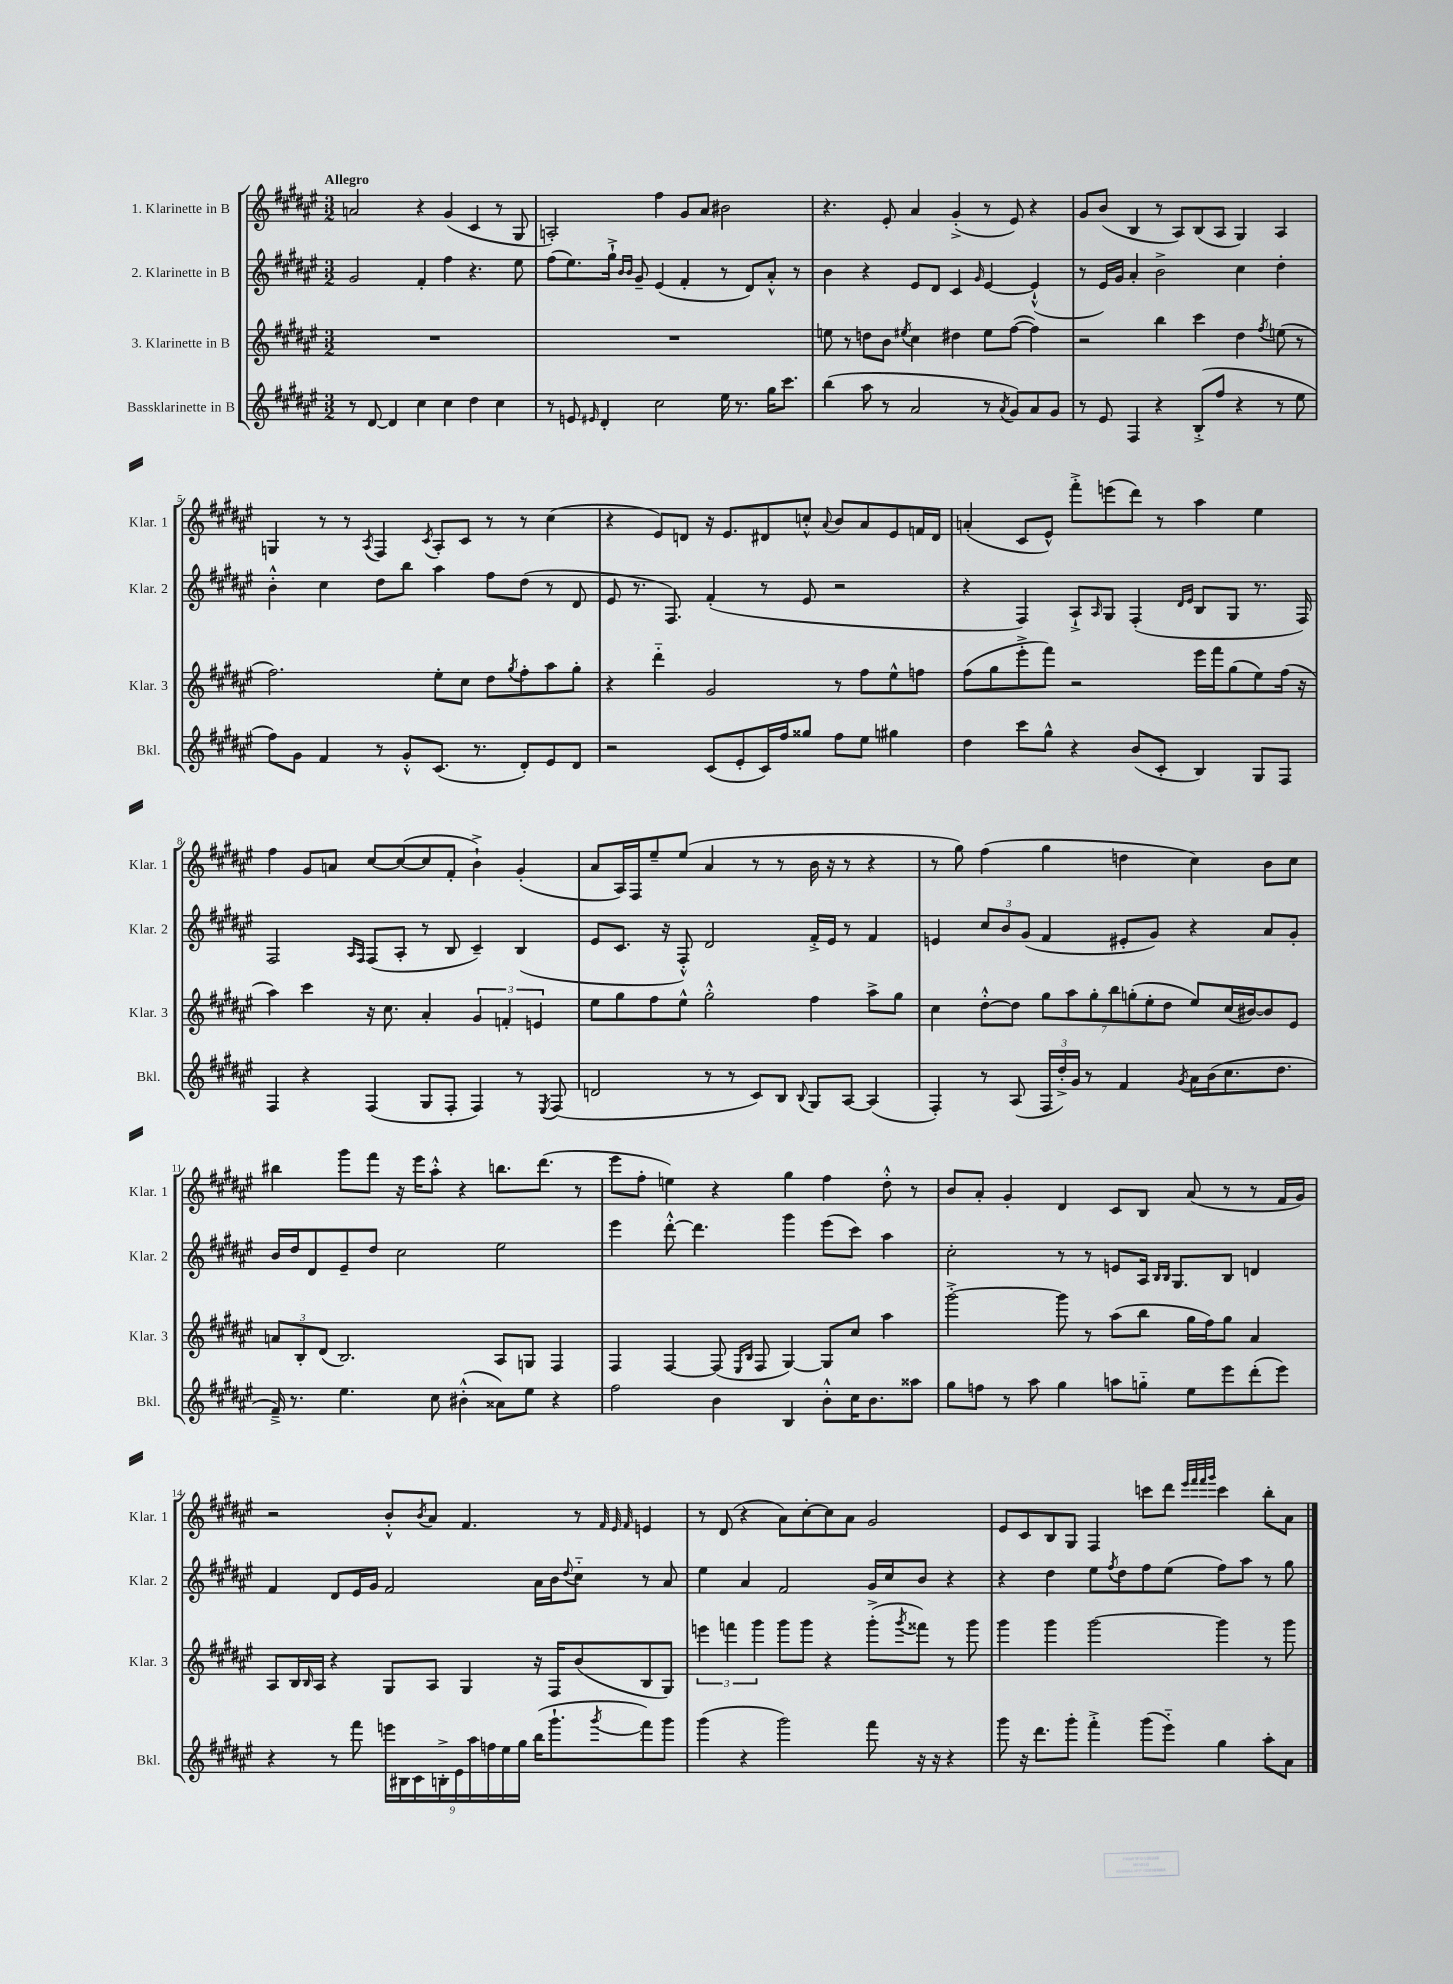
<<
\new StaffGroup <<
\new Staff = "s0" \with { instrumentName = "1. Klarinette in B" shortInstrumentName = "Klar. 1" } {
    \clef treble \key fis \major \numericTimeSignature \time 3/2 \tempo "Allegro"
    a'2 r4 gis'4( cis'4 r8 gis8 |
    a2-.) fis''4 gis'8 ais'8 bis'2 |
    r4. eis'8-. ais'4 gis'4-.->( r8 eis'8) r4 |
    gis'8 b'8( b4 r8 ais8) b8( ais8 gis4) ais4 |
    g4 r8 r8 \acciaccatura { ais8 } fis4 \acciaccatura { cis'8 } ais8-. cis'8 r8 r8 cis''4( |
    r4 eis'8) d'8 r16 eis'8. dis'8 c''8-.-^ \appoggiatura { ais'8 } b'8 ais'8 eis'8 f'16 dis'16 |
    a'4-.( cis'8 eis'8-^) fis'''8-.-> e'''8( dis'''8) r8 ais''4 eis''4 |
    fis''4 gis'8 a'8 cis''8~ cis''8~( cis''8 fis'8-. b'4-!->) gis'4-.( |
    ais'8 ais16) fis16 eis''8-- eis''8( ais'4 r8 r8 b'16 r16 r8 r4 |
    r8 gis''8) fis''4( gis''4 d''4 cis''4) b'8 cis''8 |
    bis''4 gis'''8 fis'''8 r16 eis'''16 ais''8-.-^ r4 b''8. dis'''8.( r8 |
    eis'''8 fis''8-. e''4) r4 gis''4 fis''4 dis''8-.-^ r8 |
    b'8 ais'8-. gis'4-. dis'4 cis'8 b8 ais'8( r8 r8 fis'16 gis'16) |
    r2 b'8-.-^ \acciaccatura { b'8 } ais'8 fis'4. r8 \grace { fis'32 eis'32 fis'32 } e'4 |
    r8 dis'8( r4 ais'8) cis''8~-. cis''8 ais'8 gis'2 |
    eis'8 cis'8 b8 gis8 fis4 c'''8 dis'''8 \grace { eis'''32 fis'''32 fis'''32 gis'''32 } c'''4 b''8-. ais'8 \bar "|." |
}
\new Staff = "s1" \with { instrumentName = "2. Klarinette in B" shortInstrumentName = "Klar. 2" } {
    \clef treble \key fis \major \numericTimeSignature \time 3/2
    gis'2 fis'4-. fis''4 r4. eis''8 |
    fis''8( eis''8.) gis''16-!-> \grace { b'16 b'16 } gis'8-- eis'4( fis'4-. r8 dis'8) ais'8-.-^ r8 |
    b'4 r4 eis'8 dis'8 cis'4 \grace { gis'16 } eis'4~ eis'4-!-^( |
    r8 eis'16) gis'16 ais'4-. b'2-> cis''4 dis''4-. |
    b'4-.-^ cis''4 dis''8 b''8 ais''4 fis''8 dis''8( r8 dis'8 |
    eis'8 r8. fis8.) fis'4-.( r8 eis'8 r2 |
    r4 fis4) ais8-!-> \grace { ais16 } gis8 fis4-.( \grace { dis'16 eis'16 } b8 gis8 r8. fis16) |
    fis2 \grace { ais16 fis16 } fis8( ais8-. r8 b8 cis'4--) b4( |
    eis'8 cis'8. r16 fis8-.-^) dis'2 fis'16-.-> eis'16 r8 fis'4 |
    e'4 \tuplet 3/2 { cis''8 b'8 gis'8( } fis'4 eis'8-. gis'8) r4 ais'8 gis'8-. |
    b'16 dis''16 dis'8 eis'8-- dis''8 cis''2 eis''2 |
    eis'''4 dis'''8~-.-^ dis'''4. gis'''4 eis'''8( cis'''8) ais''4 |
    cis''2-. r8 r8 e'8 ais16 \grace { b16 b16 } gis8. b8 d'4 |
    fis'4 dis'8 eis'16 gis'16 fis'2 ais'16 b'16 \appoggiatura { dis''8 } cis''8-_ r8 ais'8 |
    eis''4 ais'4 fis'2 gis'16 cis''16 b'8 r4 |
    r4 dis''4 eis''8 \acciaccatura { fis''8 } dis''8 fis''8 eis''8( fis''8) ais''8 r8 gis''8 \bar "|." |
}
\new Staff = "s2" \with { instrumentName = "3. Klarinette in B" shortInstrumentName = "Klar. 3" } {
    \clef treble \key fis \major \numericTimeSignature \time 3/2
    R1. |
    R1. |
    e''8 r8 d''8 b'8 \acciaccatura { eis''8 } cis''4 dis''4 eis''8 fis''8~( fis''4) |
    r2 b''4 cis'''4 dis''4 \acciaccatura { fis''8 } e''8( r8 |
    fis''2.) eis''8-. cis''8 dis''8 \acciaccatura { gis''8 } fis''8-. ais''8 gis''8-. |
    r4 dis'''4-_ gis'2 r8 fis''8 eis''8-^ f''8 |
    fis''8( gis''8 eis'''8-.-> fis'''8) r2 eis'''16 fis'''16 gis''8( eis''8) fis''16( r16 |
    ais''4) cis'''4 r16 cis''8. ais'4-. \tuplet 3/2 { gis'4 f'4-. e'4 } |
    eis''8 gis''8 fis''8 eis''8-^ gis''2-.-^ fis''4 ais''8-> gis''8 |
    cis''4 dis''8~-.-^ dis''8 \tuplet 7/4 { gis''8 ais''8 gis''8-. b''8 g''8-.( eis''8-. dis''8 } eis''8) cis''16( bis'16~) bis'8 eis'8 |
    \tuplet 3/2 { a'8 b8-. dis'8( } b2.) ais8 g8 fis4 |
    fis4 fis4~ fis8( \grace { eis16 b16 } fis8 gis4~) gis8 cis''8 ais''4 |
    gis'''2~-.-> gis'''8 r8 ais''8( b''8 gis''16 fis''16) gis''8 ais'4 |
    ais8 b16 \grace { b16 } ais16 r4 gis8 ais8 gis4 r16 fis16 b'8( b8 gis8) |
    \tuplet 3/2 { e'''4 f'''4 gis'''4 } gis'''8 gis'''8 r4 gis'''8-.->( \acciaccatura { gis'''8 } fisis'''8) r8 gis'''8 |
    gis'''4 gis'''4 gis'''2~ gis'''4 r8 gis'''8 \bar "|." |
}
\new Staff = "s3" \with { instrumentName = "Bassklarinette in B" shortInstrumentName = "Bkl." } {
    \clef treble \key fis \major \numericTimeSignature \time 3/2
    r8 dis'8~ dis'4 cis''4 cis''4 dis''4 cis''4 |
    r8 e'8 \grace { eis'16 } dis'4-. cis''2 eis''16 r8. gis''16 cis'''8. |
    b''4( ais''8 r8 ais'2 r8 \acciaccatura { ais'8 } gis'8) ais'8 gis'8 |
    r8 eis'8 fis4 r4 b8-.->( fis''8 r4 r8 eis''8 |
    fis''8) gis'8 fis'4 r8 gis'8-.-^ cis'8.( r8. dis'8-.) eis'8 dis'8 |
    r2 cis'8( eis'8-. cis'16) fis''16 gisis''8 fis''8 eis''8 gis''4 |
    dis''4 cis'''8 gis''8-^ r4 b'8( cis'8-. b4) gis8 fis8 |
    fis4 r4 fis4( gis8 fis8-. fis4) r8 \acciaccatura { eis8 } fis8( |
    d'2 r8 r8 cis'8) b8 \appoggiatura { b8 } gis8 ais8~ ais4( |
    fis4-.) r8 ais8( \tuplet 3/2 { fis16 dis''16-.->) gis'16 } r8 fis'4 \acciaccatura { gis'8 } ais'16 b'16( cis''8. dis''8. |
    fis'16--->) r8. eis''4. cis''8 bis'4-.-^( aisis'8) eis''8 r4 |
    fis''2 b'4 b4 b'8-.-^ cis''16 b'8. aisis''8 |
    gis''8 f''8 r8 ais''8 gis''4 a''8 g''8-_ eis''8 eis'''8 dis'''8-.( eis'''8) |
    r4 r8 fis'''8 \tuplet 9/8 { e'''16 bis16 cis'16 b16-.-> eis'16 ais''16 f''16 eis''16 gis''16 } b''16( gis'''8.-! \acciaccatura { gis'''8 } fis'''8) gis'''8 |
    gis'''4( r4 gis'''2) fis'''8 r16 r16 r4 |
    gis'''8 r16 dis'''8. gis'''8-. fis'''4-.-> gis'''8( eis'''8-_) gis''4 ais''8-. ais'8 \bar "|." |
}
>>
>>
